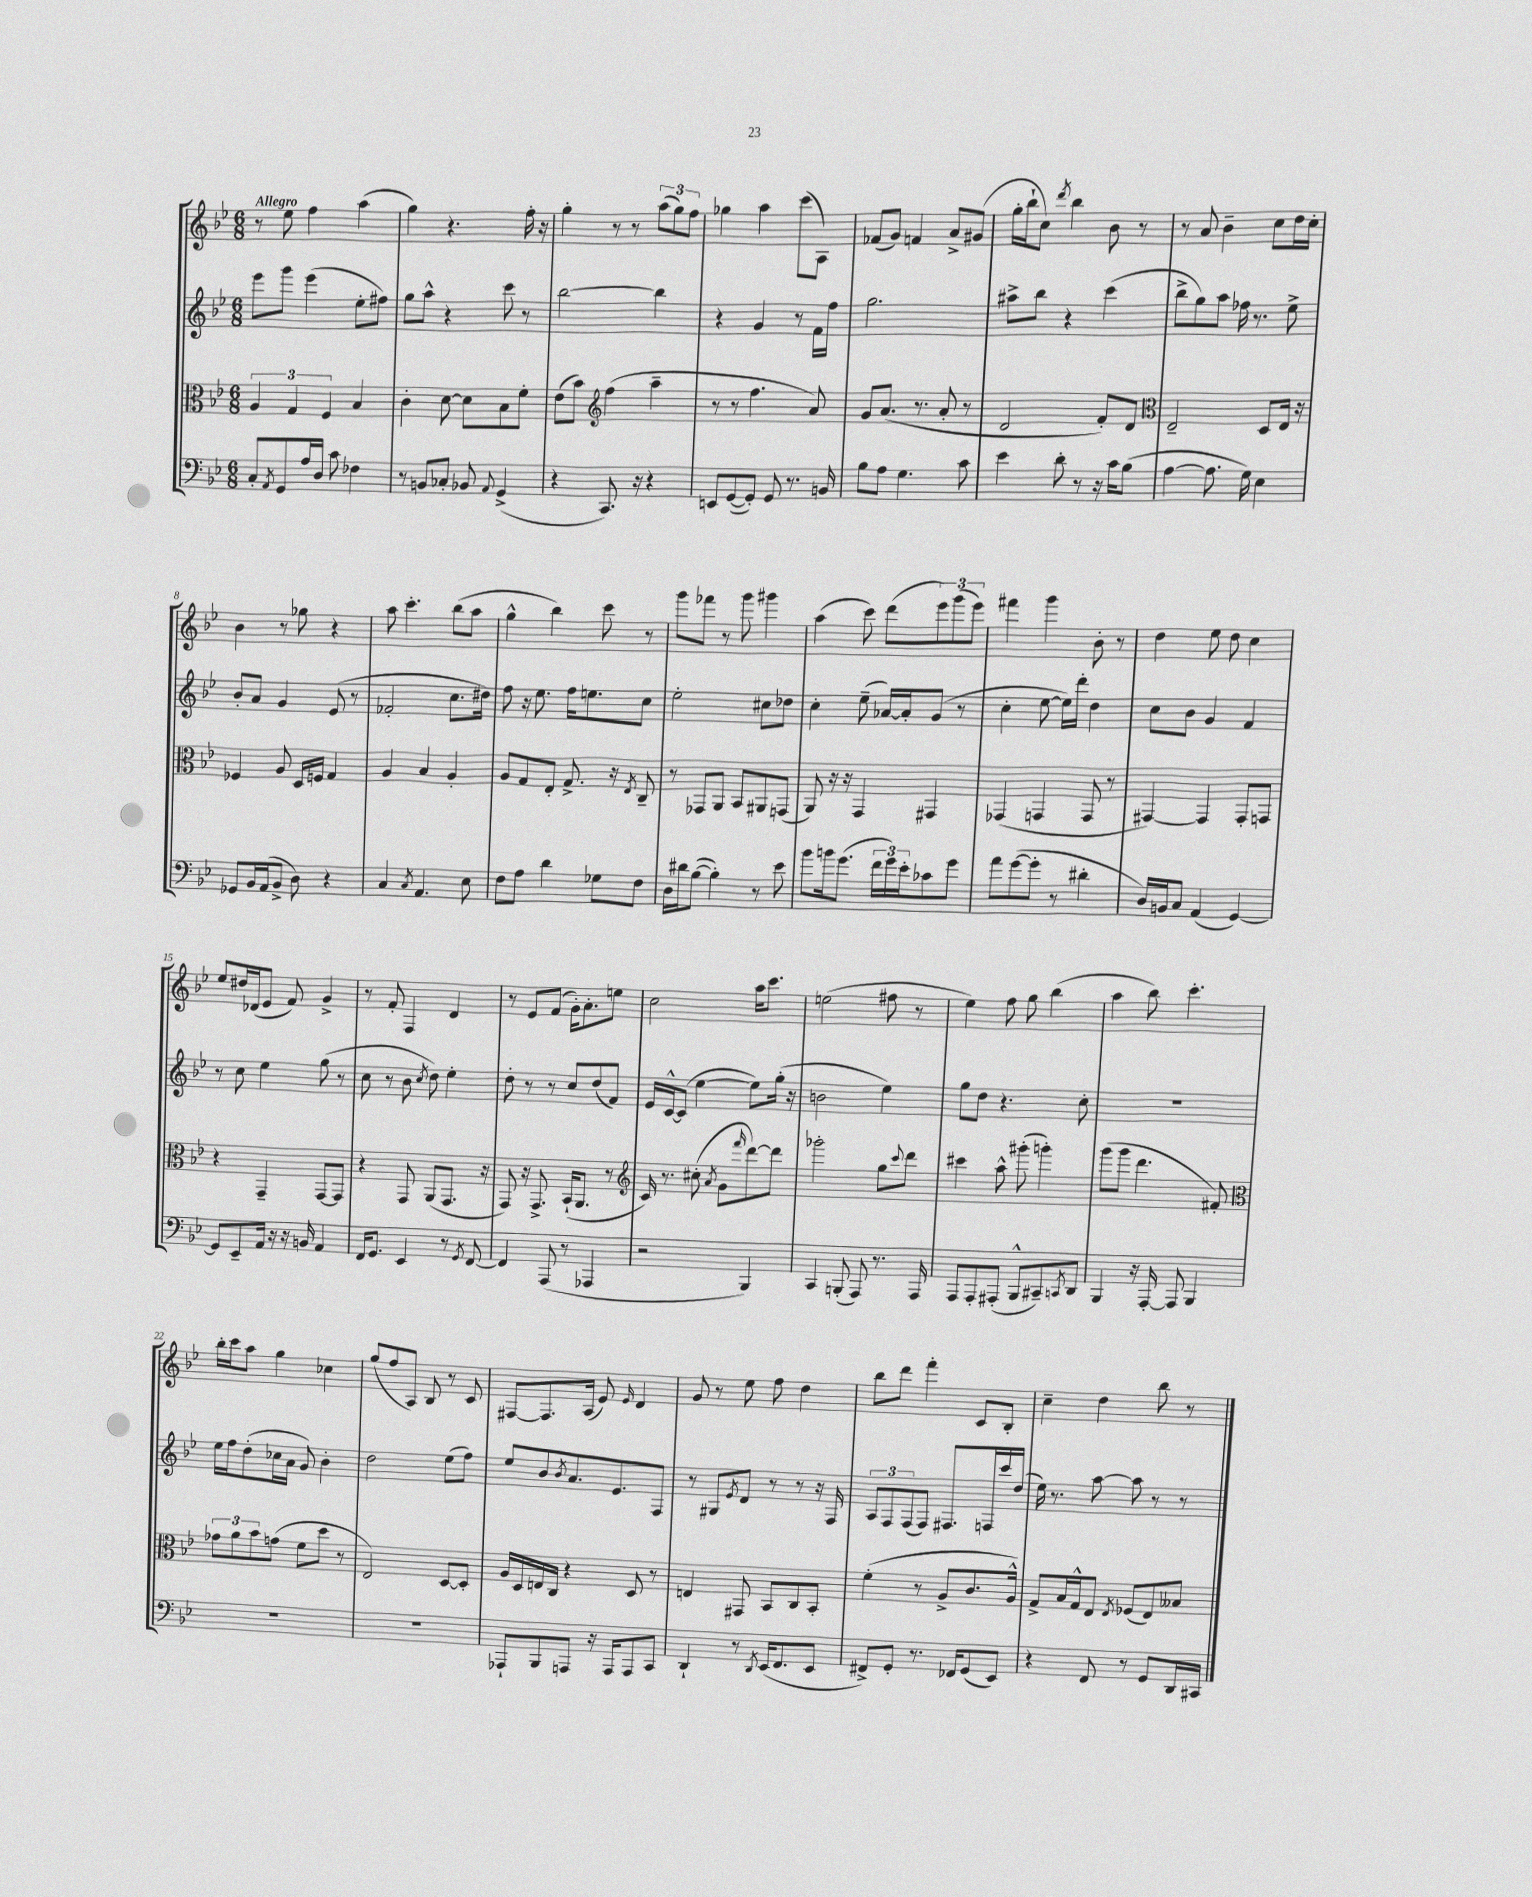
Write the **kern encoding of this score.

**kern	**kern	**kern	**kern
*staff4	*staff3	*staff2	*staff1
*clefF4	*clefC3	*clefG2	*clefG2
*k[b-e-]	*k[b-e-]	*k[b-e-]	*k[b-e-]
*M6/8	*M6/8	*M6/8	*M6/8
8C'	6A	8eee-	8r
8qAA	.	.	.
8GG	.	8ggg	8ee-
.	6G	.	.
16A	.	(4eee-	4ff
16D	.	.	.
.	6F	.	.
8c	.	.	.
4F-	4B-	8ee-'	(4aa
.	.	8ff#)	.
=	=	=	=
8r	4c'	8gg	4gg)
8BB	.	8aa^^	.
8C-'	[8d	4r	4.r
8BB-	8d]	.	.
8qqAA	.	.	.
(4GG^	8B-	8ccc	.
.	8f'	8r	16ff'
.	.	.	16r
=	=	=	=
4r	(8e-	[2bb-	4gg'
.	8b-)	.	.
*	*clefG2	*	*
8.CC)	(4ff	.	8r
.	.	.	8r
16r	.	.	.
4r	4aa~	4bb-]	(12aa
.	.	.	12gg)
.	.	.	12ff
=	=	=	=
8EE	8r	4r	4gg-
([8GG	8r	.	.
8GG'])	4.ff	4g	4aa
8GG	.	.	.
8.r	.	8r	(8ccc
.	8a)	16f	8A)
16BB	.	16ff	.
=	=	=	=
8B-	8g	2.gg	(8f-
8A	(8.a	.	8g)
4.G	.	.	4f
.	8.r	.	.
.	8a'	.	8a^
8c	8r	.	(8g#
=	=	=	=
4e-	2d	8aa#^	16gg'
.	.	.	16bb-`
.	.	8bb-	8cc)
.	.	.	8qddd
8d'	.	4r	4bb-
8r	.	.	.
16r	8f')	(4ccc	8b-
16c	.	.	.
(8B-	8d	.	8r
=	=	=	=
*	*clefC3	*	*
[4A	2E-~	8bb-^	8r
.	.	8gg)	8a
8.A]	.	8aa	4b-~
.	.	16ff-	.
16G)	.	8.r	.
4E-	8D	.	8cc
.	16E-	8ee-^	16dd
.	16r	.	16cc'
=	=	=	=
8GG-	4F-	8b-'	4b-
16BB-	.	8a	.
(16AA	.	.	.
8BB-^	8A	4g	8r
8D)	16D	.	8gg-
.	16F	.	.
4r	4G	(8e-	4r
.	.	8r	.
=	=	=	=
4C	4A	2f-'	8aa
.	.	.	4.ccc'
8qC	.	.	.
4.AA	4B-	.	.
.	4A'	8.cc	(8bb-
8E-	.	.	8aa
.	.	16dd#)	.
=	=	=	=
8F	8A	8ff	4gg^^
8A	8G	16r	.
.	.	8.ee-	.
4d	8E-'	.	4bb-)
.	8.G^	16ff	.
.	.	8.ee	.
8G-	.	.	8ccc
.	16r	.	.
.	8qE-	.	.
8F	8C~	8cc	8r
=	=	=	=
16D	8r	2ee-'	8ggg
16d#	.	.	.
([8B-	8GG-	.	8fff-
4B-'])	8AA	.	8r
.	8BB-	.	8ggg
8r	8AA#	8cc#	4ggg#
8e-	(8GG	8dd-	.
=	=	=	=
8b-	8AA)	4cc'	(4aa
16b	16r	.	.
(8.g	16r	.	.
.	4GG	(8ee-~	8ccc)
24f	.	[16a-)	(8ddd
24g)	.	.	.
.	.	16a-']	.
24e-'	.	.	.
8c-	4GG#	(8g	12eee-)
.	.	.	(12ggg
8g	.	8r	.
.	.	.	12eee-)
=	=	=	=
8a	(4GG-	4cc'	4fff#
([8g	.	.	.
8g']	4GG	[8ee-	4ggg
8r	.	16ee-])	.
.	.	16ddd'	.
4d#'	8GG	4dd	8b-'
.	8r	.	8r
=	=	=	=
16D)	[4GG#)	8cc	4dd
16BB	.	.	.
8C	.	8b-	.
(4AA	4GG#]	4g	8ee-
.	.	.	8dd
[4GG)	8GG#'	4f	4cc
.	8GG	.	.
=	=	=	=
8GG]	4r	8r	8ee-
8EE-~	.	8cc	16dd#
.	.	.	(16d-
16AA	4GG~	4ee-	8e-
16r	.	.	.
16r	.	.	8f)
16BB	.	.	.
4AA	[8GG	(8gg	4g^
.	8GG]	8r	.
=	=	=	=
16FF	4r	8cc	8r
8.GG	.	.	.
.	.	8r	8f'
4EE-	8GG	8b-	4F
.	.	8qcc	.
.	(8AA	8dd)	.
8r	8.GG	4ee-'	4d
8qGG	.	.	.
[8FF	.	.	.
.	16r	.	.
=	=	=	=
4FF]	8GG)	8dd'	8r
.	16r	8r	8e-
.	8.GG^	.	.
(8AAA	.	8r	(8f
8r	(16BB-`	8cc	16g')
.	8.AA	.	8.a'
4AAA-	.	(8dd	.
.	8r	8f)	8ee
=	=	=	=
*	*clefG2	*	*
2r	16c)	16e-	2cc
.	8.r	[16c^^	.
.	.	(8c]	.
.	(8cc#'	[4ee-	.
.	8qa	.	.
.	8g	.	.
.	16qqfff	.	.
4BBB-)	[8ddd)	8ee-])	16aa
.	.	.	8.ccc
.	8ddd]	(16gg'	.
.	.	16r	.
=	=	=	=
4CC	2ggg-'	2b	(2ee
(8BBB'	.	.	.
8AAA)	.	.	.
8.r	8gg	4ee-)	8ff#
.	8qqccc	.	.
.	8ddd	.	8r
16AAA	.	.	.
=	=	=	=
8AAA	4ccc#	8gg	4ee-)
8AAA'	.	8dd	.
(8AAA#'	8aa^^	4.r	8ff
8BBB-^^	(8ggg#'	.	8gg
8CC#~)	4ggg')	.	(4bb-
8qCC	.	.	.
8DD	.	8cc'	.
=	=	=	=
4BBB-	(8ggg	2.r	4aa
.	8ggg	.	.
16r	4.ddd	.	8bb-)
[16AAA'	.	.	.
8AAA]	.	.	4.ccc'
4BBB-	.	.	.
.	8f#')	.	.
=	=	=	=
*	*clefC3	*	*
2.r	12g-	16ee-	16bb-'
.	.	16ff	16ccc
.	12a	.	.
.	.	(8dd'	8aa
.	12b-	.	.
.	(8g	16cc-	4gg
.	.	16a	.
.	8f	8g)	.
.	8dd	4b-'	4cc-
.	8r	.	.
=	=	=	=
2.r	2E-)	2dd	(8gg
.	.	.	8ff
.	.	.	8A)
.	.	.	8B-
.	[8D	(8ee-	8r
.	8D']	8ff)	8c
=	=	=	=
8AAA-`	16A	8ee-	[8F#
.	16D	.	.
8BBB-	16E	8b-	8.F#]
.	16C	.	.
.	.	8qb-	.
8AAA	4r	8.a	.
.	.	.	(16A
16r	.	.	8e-)
16AAA	.	8.e-	.
.	.	.	16qqe-
8AAA	8D	.	4d
8CC	8r	8F	.
=	=	=	=
4DD`	4E	8r	8g
.	.	8G#	8r
.	.	8qe-	.
8r	8GG#	8d	8ee-
8qDD	.	.	.
(16EE-	8BB-	8r	8ff
8.FF	.	.	.
.	8C	8r	4dd
8EE-	8BB-'	16r	.
.	.	16F	.
=	=	=	=
8FF#^)	(4f'	12A	8bb-
.	.	12F	.
8GG'	.	.	8ddd
.	.	(12F	.
8.r	8r	8F)	4fff'
.	8A^	8.F#	.
16FF-	.	.	.
(8GG	8.c	.	8c
.	.	16F	.
8EE-)	.	16ccc	8B-'
.	16A^^)	(16dd	.
=	=	=	=
4r	8G^	16ee-)	4cc~
.	.	8.r	.
.	16B-	.	.
.	16G^^	.	.
8FF	8E-	[8aa	4dd
.	8qE-	.	.
8r	(8F-	8aa]	.
8GG	8E-)	8r	8bb-
16DD	8B--	8r	8r
16CC#	.	.	.
==	==	==	==
*-	*-	*-	*-
